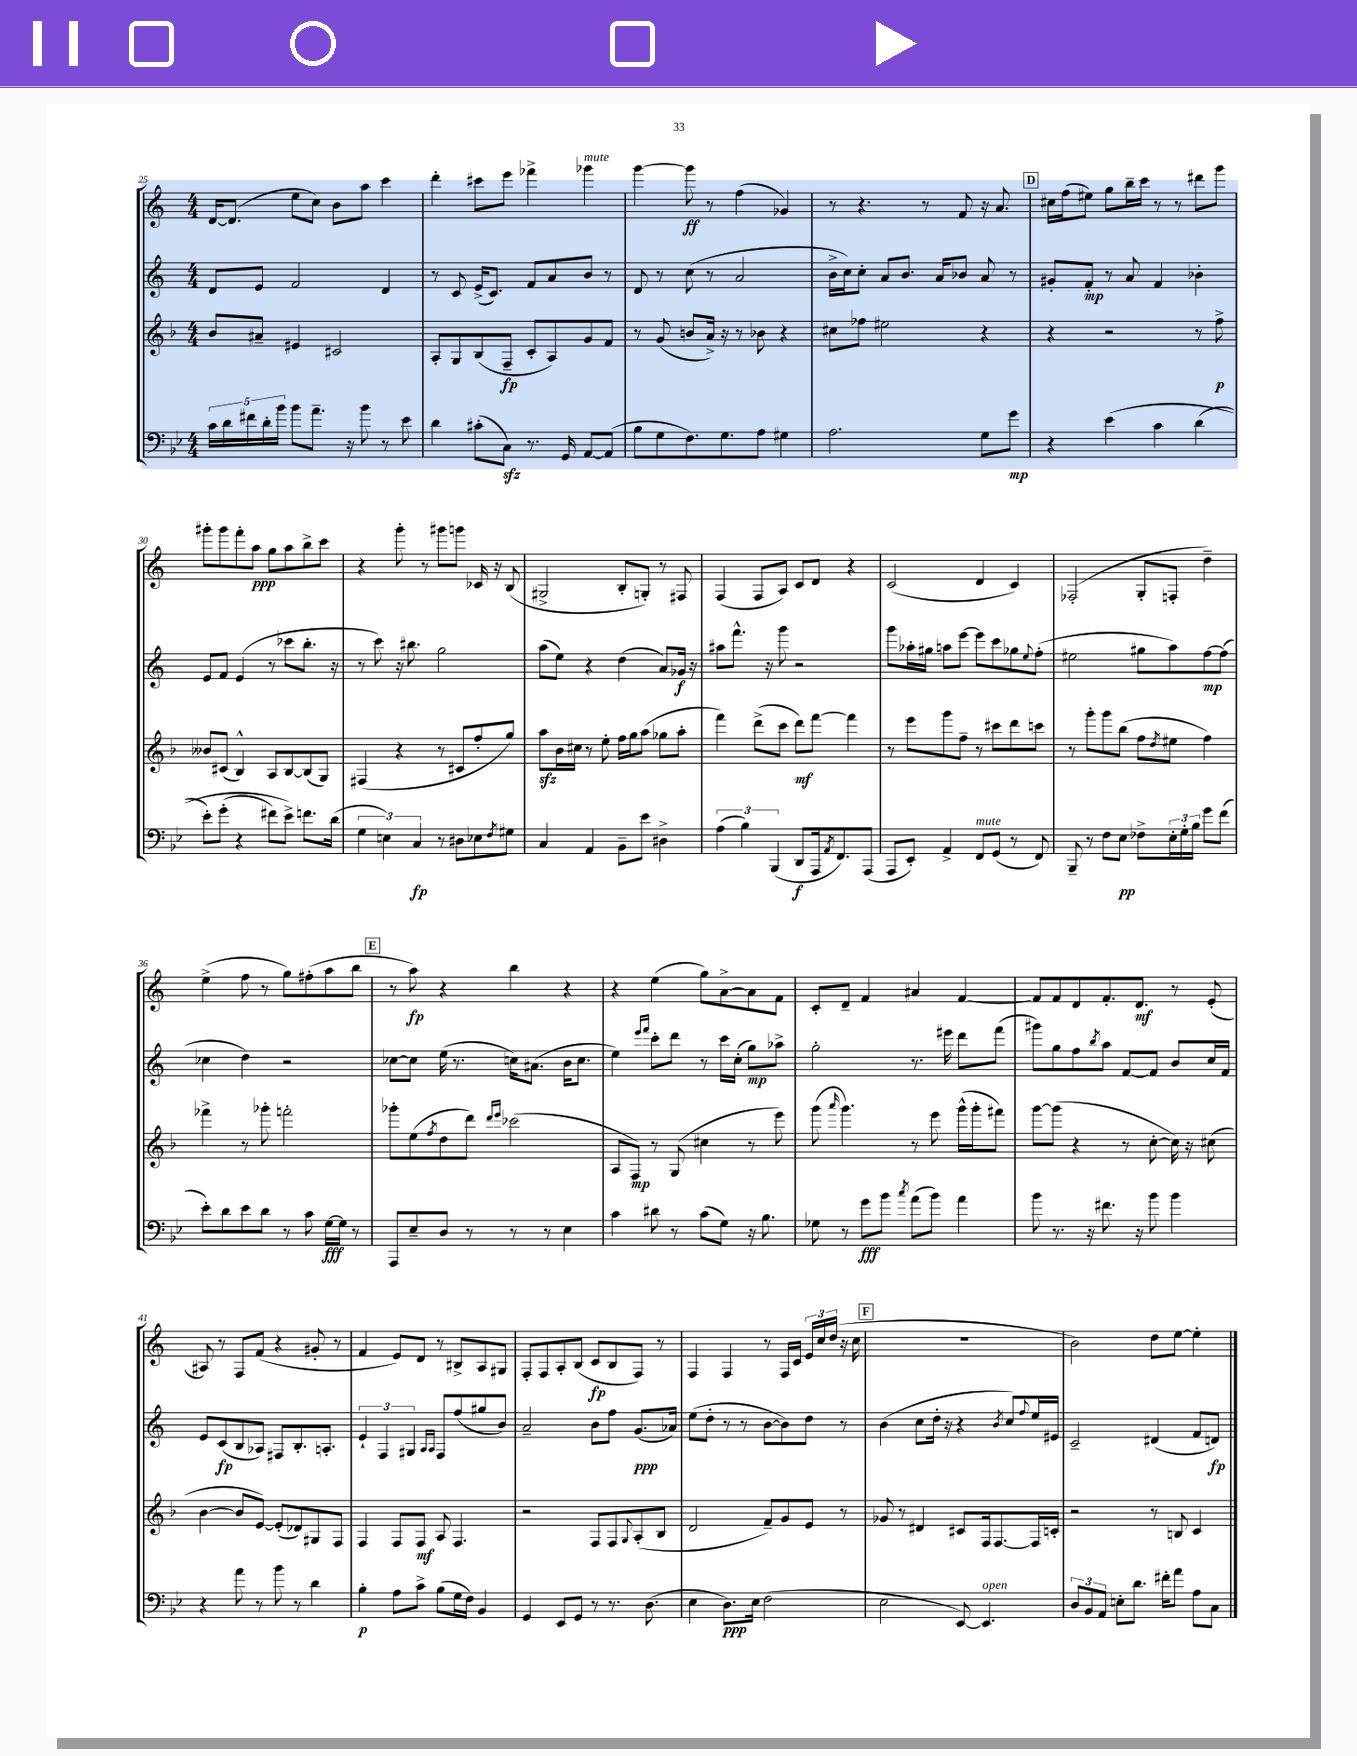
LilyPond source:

<<
\new StaffGroup <<
\new Staff = "s0" {
    \clef treble \key c \major \numericTimeSignature \time 4/4
    d'16~ d'8.( e''8 c''8) b'8 a''8 c'''4 |
    d'''4-. cis'''8 e'''8 fes'''4-> ges'''4^\markup { \italic "mute" } |
    g'''4~ g'''8\ff r8 f''4( ges'4) |
    r8 r4. r8 f'8 r16 a'8. |
    \mark \markup { \box "D" } cis''16 f''16( eis''8) g''8 b''16-- c'''16 r8 r8 dis'''8 g'''8 |
    gis'''8-. gis'''8 f'''8-. a''8\ppp g''8 a''8 b''8-> c'''8 |
    r4 g'''8-. r8 gis'''8 g'''8 ces'16 r16 b8( |
    gis2-> b8-. g8-.) r8 fis8 |
    f4( f8 a8) c'8 d'8 r4 |
    c'2( d'4 c'4) |
    fes2-.( g8-. f8-. d''4--) |
    e''4->( f''8 r8 g''8) fis''8-.( a''8 b''8 |
    \mark \markup { \box "E" } r8 a''8\fp) r4 b''4 r4 |
    r4 e''4( g''8) a'8~-> a'8 f'8 |
    c'8-. d'8-- f'4 ais'4 f'4~ |
    f'8 f'8 d'8 f'8.-. d'8.\mf r8 e'8-.( |
    ais8) r8 f8 f'8( r4 gis'8-. r8 |
    f'4 e'8) d'8 r8 bis8-> a8 gis8 |
    f8-. f8 a8-. b8( c'8\fp b8 f8) r8 |
    f4 f4 r8 f16 c'16 \tuplet 3/2 { e'16 c''16 d''16( } r16 c''16 |
    \mark \markup { \box "F" } R1 |
    b'2) d''8 e''8~ e''4-. \bar "|." |
}
\new Staff = "s1" {
    \clef treble \key c \major \numericTimeSignature \time 4/4
    d'8 e'8 f'2 d'4 |
    r8 c'8 e'16->( c'8.) f'8 a'8 b'8 r8 |
    d'8 r8 c''8( r8 a'2 |
    b'16-> c''16) c''8-. a'8 b'8. a'16 bes'8 a'8 r8 |
    \mark \markup { \box "D" } gis'8-. f'8-.\mp r8 a'8 f'4 bes'4-. |
    e'8 f'8 e'4( r8 ces'''8 b''8.-. r16 |
    r8 c'''8) r16 bis''8. g''2 |
    a''8( e''8) r4 d''4( a'8) ges'16\f r16 |
    ais''8 f'''8.-^ r16 g'''8 r2 |
    g'''8 aes''16-. gis''16 a''8 e'''8~ e'''8 c'''8 ges''8 \appoggiatura { e''8 } f''8-.( |
    eis''2 gis''8 a''8) f''8~\mp f''8( |
    ces''4 d''4) r2 |
    \mark \markup { \box "E" } ces''8~ ces''8 e''16( r8. c''16) ais'8.( b'16 c''8. |
    e''4) \grace { e'''16 f'''16 } c'''8-. d'''8 r8 c'''16 c''16-.( g''8\mp) aes''8-> |
    g''2-. r8. eis'''16 d'''8 f'''8( |
    gis'''8) g''8 f''8 \acciaccatura { b''8 } a''8 f'8~ f'8 b'8 c''16 f'16 |
    e'8 c'8\fp( b8 aes8) fis8 b8.-. a8.-. |
    \tuplet 3/2 { e'4-! f4 gis4 } \grace { a16 a16 } f8 f''8( gis''8 b'8) |
    a'2-- b'8 f''8 g'8.\ppp( aes'16) |
    e''8( d''8-. r8 r8 b'8~ b'8) d''8 r8 |
    \mark \markup { \box "F" } b'4( c''8 d''16-. r16 r4 \acciaccatura { b'8 } c''8) \appoggiatura { f''8 } e''16 eis'16 |
    c'2-- dis'4( f'8 d'8\fp) \bar "|." |
}
\new Staff = "s2" {
    \clef treble \key f \major \numericTimeSignature \time 4/4
    bes'8 ais'8-- eis'4 cis'2 |
    a8-. g8 bes8( f8--\fp c'8-. a8) g'8 f'8 |
    r8 g'8( b'8 a'16->) r16 r8 bes'8 r4 |
    cis''8 fes''8 eis''2 r4 |
    \mark \markup { \box "D" } r4 r2 r8 f''8->\p |
    beses'8 cis'8( bes4-^) a8 bes8~ bes8( g8) |
    fis4( r4 r8 cis'8 f''8-. g''8) |
    a''8\sfz bes'16 cis''16 r8 e''8-. f''16 g''16 a''8( ges''8 a''8-. |
    f'''4) d'''8->( c'''8 d'''8\mf) f'''8~ f'''4 |
    r8 e'''8 g'''8 f''8-- r8 cis'''8 d'''8 c'''8 |
    r8 g'''8-. g'''8 bes''8( f''8 \acciaccatura { d''8 } eis''8 f''4) |
    fes'''4-> r8 ges'''8-. f'''2-. |
    \mark \markup { \box "E" } ges'''8-. e''8( \acciaccatura { f''8 } d''8 d'''8) \grace { d'''16 e'''16 } ces'''2( |
    a8 f8\mp) r8 g8( cis''4 r8 e'''8) |
    g'''8( \grace { a'''16 } g'''4.) r8 e'''8 g'''16-^( g'''16-. fis'''8) |
    g'''8~ g'''8( r4 r8 c''8~-. c''16) r16 cis''8( |
    bes'4~ bes'8 e'8~) e'8-.( des'8) gis8 f8 |
    f4 f8 f8\mf a8 f4. |
    r2 f8 f8 \appoggiatura { g8 } a8-.( bes8 |
    d'2 f'8--) g'8 e'8 r8 |
    \mark \markup { \box "F" } ges'8 r8 dis'4 cis'8 f16 f8.~ f16 c'16-. |
    r2 r8 b8 c'4 \bar "|." |
}
\new Staff = "s3" {
    \clef bass \key bes \major \numericTimeSignature \time 4/4
    \tuplet 5/4 { c'16 d'16 fis'16 d'16-. bes'16 } bes'8 a'8.-- r16 bes'8 r8 ees'8 |
    d'4 cis'8-.( c8\sfz) r8. g,16 a,8~ a,8( |
    bes8 g8 f8.) g8. a8 gis4 |
    a2. g8 g'8\mp |
    \mark \markup { \box "D" } r4 ees'4( c'4 d'4\( |
    ees'8-.) g'8-.( r4 fis'8) ees'8->\) f'8. d'16( |
    \tuplet 3/2 { g4 e4) c4\fp } r8 dis8 ees8 \acciaccatura { f8 } gis8 |
    c4 a,4 bes,8-- ees'8 dis4-> |
    \tuplet 3/2 { a4( bes4) bes,,4( } d,8\f a,,16 \acciaccatura { a,8 } f,8.) a,,8( |
    a,,8 ees,8-.) a,4-> f,8^\markup { \italic "mute" } g,8( r8 f,8) |
    bes,,8-- r8 f8 ees8\pp fes8-> \tuplet 3/2 { ees16-. g16-. bes16 } g'8 f'8( |
    ees'8-.) d'8 ees'8 d'8 r8 c'8 g16~\fff g16 r8 |
    \mark \markup { \box "E" } a,,8 ees8-- d8 r8 r8 r8 ees4 |
    c'4 dis'8 r8 c'8( g8) r16 bes8. |
    ges8 r8 g'8\fff bes'8 \acciaccatura { c''8 } a'8( bes'8) a'4 |
    bes'8 r8. r16 fis'8. r16 bes'8 bes'4 |
    r4 a'8 r8 bes'8 r8 d'4 |
    bes4-.\p a8 c'8-> bes8( g16 f16) bes,4 |
    g,4 ees,8 g,8 r8 r8. d8.( |
    ees4 d8.\ppp) ees16 f2( |
    \mark \markup { \box "F" } ees2 ees,8~) ees,4.^\markup { \italic "open" } |
    \tuplet 3/2 { d8 bes,8 a,8 } e8-. d'8. fis'16-. a'8 a8 c8 \bar "|." |
}
>>
>>
\layout { \context { \Score currentBarNumber = #25 } }
